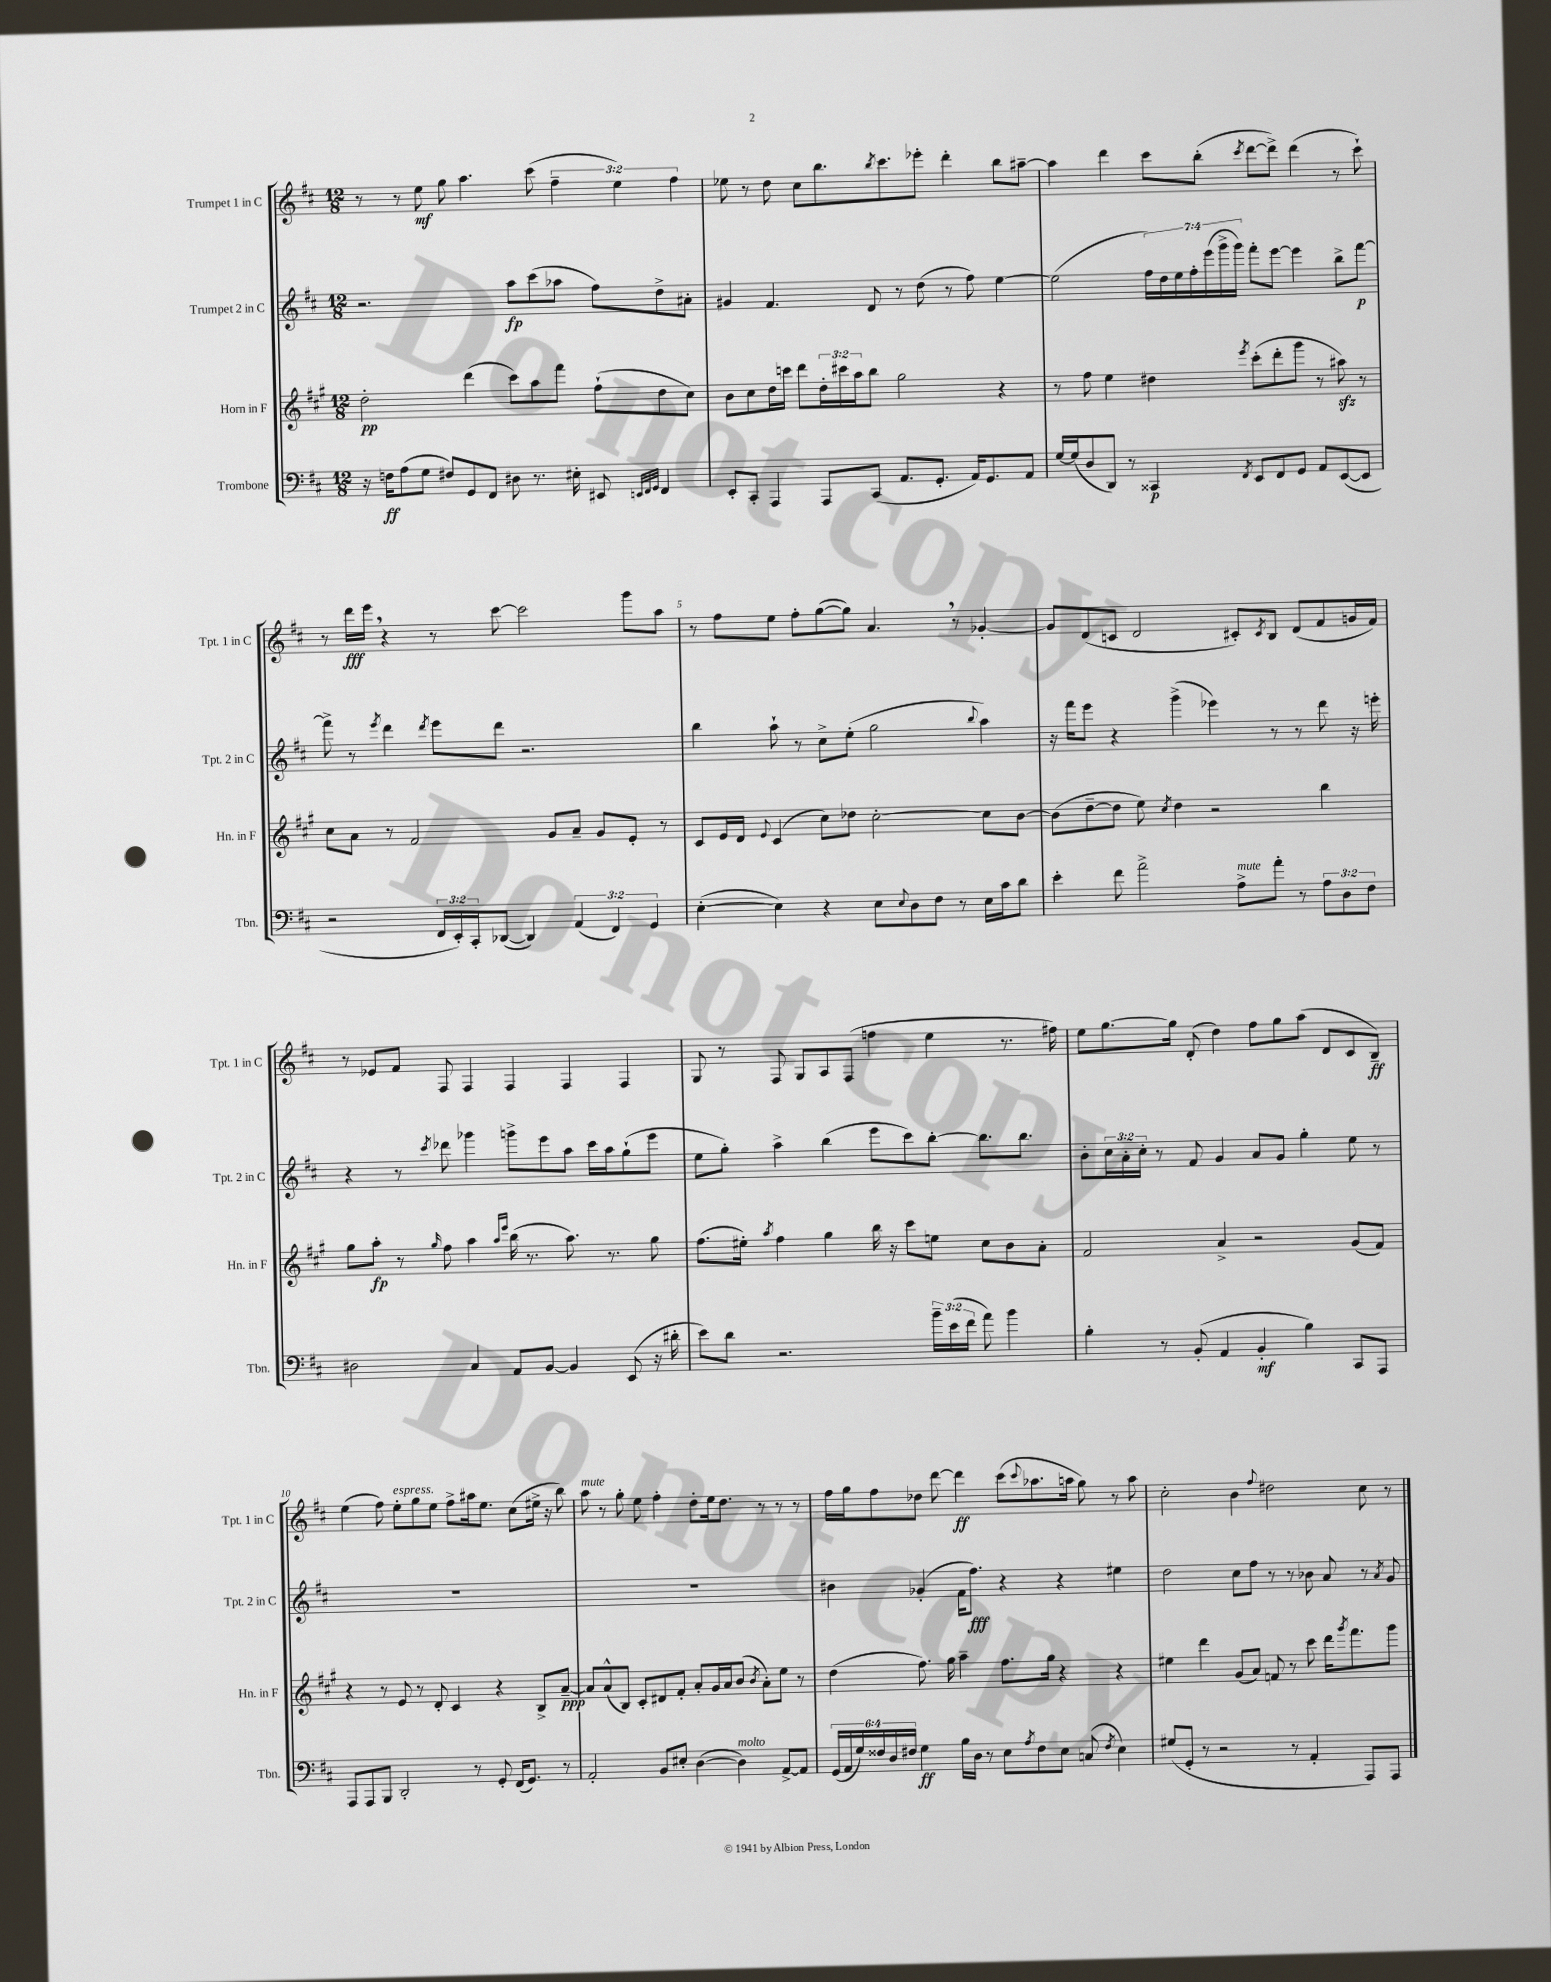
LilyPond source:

<<
\new StaffGroup <<
\new Staff = "s0" \with { instrumentName = "Trumpet 1 in C" shortInstrumentName = "Tpt. 1 in C" } {
    \clef treble \key d \major \numericTimeSignature \time 12/8 \override Staff.TupletNumber.text = #tuplet-number::calc-fraction-text
    r8 r8 e''8\mf g''8 a''4. cis'''8( \tuplet 3/2 { fis''4-- e''4) fis''4 } |
    ees''8 r8 d''8 cis''8 b''8. \acciaccatura { b''8 } cis'''8. ees'''8-. d'''4-. b''8 ais''8~-- |
    ais''4 d'''4 cis'''8 b''8-.( \acciaccatura { cis'''8 } d'''8~ d'''8->) d'''4( r8 cis'''8-!) |
    r8 d'''16\fff e'''16 \breathe r4 r8 cis'''8~ cis'''2 g'''8 a''8 |
    r8 fis''8 e''8 fis''8-. g''8~( g''8) a'4. \breathe r8 ges'4~-. |
    ges'8 d'8( c'8 d'2 cis'8-.) \acciaccatura { cis'8 } b8 d'8( fis'8 g'16 fis'16) |
    r8 ees'8 fis'8 fis8 fis4 fis4 fis4 fis4 |
    g8 r8 fis8 g8 a8 fis8( f''4 e''4 r8. fis''16) |
    e''8 g''8.~ g''16 d'8-.( d''4) fis''8 g''8 a''8( d'8 cis'8 b8--\ff) |
    e''4( fis''8) e''8-.^\markup { \italic "espress." } g''8 e''8 fis''8-> ais''16 e''8. cis''8( eis''16-> r16 b''8) |
    a''8^\markup { \italic "mute" } r8 g''8-. e''8 fis''4-. d''8-. e''16 d''8. r8 r8 r8 |
    fis''16 g''16 fis''8 des''8 d'''8~ d'''4\ff cis'''8( \appoggiatura { cis'''8 } aes''8. a''16 g''8) r8 a''8 |
    cis''2-. b'4 \appoggiatura { fis''8 } dis''2 cis''8 r8 \bar "|." |
}
\new Staff = "s1" \with { instrumentName = "Trumpet 2 in C" shortInstrumentName = "Tpt. 2 in C" } {
    \clef treble \key d \major \numericTimeSignature \time 12/8 \override Staff.TupletNumber.text = #tuplet-number::calc-fraction-text
    r2. a''8\fp cis'''8( aes''8 fis''8) d''8-> ais'8-. |
    gis'4 fis'4. d'8 r8 d''8( r8 fis''8) e''4~ |
    e''2( \tuplet 7/4 { fis''16) d''16 e''16 fis''16-. e'''16( g'''16-> g'''16) } fis'''8-. e'''8~ e'''4 b''8-> fis'''8~\p |
    fis'''8-> r8 \acciaccatura { e'''8 } d'''4 \acciaccatura { d'''8 } e'''8 d'''8 r2. |
    b''4 a''8-! r8 cis''8-> e''8-.( g''2 \appoggiatura { b''8 } a''4) |
    r16 fis'''16 e'''8 r4 g'''4->( ees'''4) r8 r8 d'''8 r16 e'''16-. |
    r4 r8 \acciaccatura { cis'''8 } des'''8 ges'''4 g'''8-> e'''8 a''8 cis'''16 a''16 g''8-!( e'''8 |
    e''8 g''8-.) a''4-> b''4( e'''8 cis'''8) b''8~-. b''8. b''8. |
    b'8-. \tuplet 3/2 { cis''16 a'16-. cis''16-. } r8 fis'8 g'4 a'8 g'8 g''4-. e''8 r8 |
    R1. |
    R1. |
    bis'4 ges'4-.( fis'16 fis''8.\fff) r4 r4 eis''4 |
    d''2 cis''8 fis''8 r8 r8 bes'8 a'8 r8 \acciaccatura { a'8 } g'8 \bar "|." |
}
\new Staff = "s2" \with { instrumentName = "Horn in F" shortInstrumentName = "Hn. in F" } {
    \clef treble \key a \major \numericTimeSignature \time 12/8 \override Staff.TupletNumber.text = #tuplet-number::calc-fraction-text
    d''2-.\pp d'''4( cis'''8) a''8 fis'''8 fis''8-!( d''8 cis''8) |
    b'8 cis''8 d''16 c'''16 d'''8 \tuplet 3/2 { d''16-. cis'''16 a''16 } b''8 gis''2 r4 |
    r8 fis''8 e''4 dis''4 \acciaccatura { e'''8 } cis'''8-.( d'''8-. gis'''8 r8 ais''8\sfz) r8 |
    cis''8 a'8 r8 fis'2 gis'8 a'8-- gis'8 e'8-. r8 |
    cis'8 e'16 d'16 \appoggiatura { e'8 } cis'4( cis''8) des''8 cis''2~-. cis''8 b'8~ |
    b'8( d''8~-- d''8 e''8) \acciaccatura { cis''8 } d''4 r2 b''4 |
    gis''8 a''8-.\fp r8 \grace { gis''16 } fis''8 a''4 \grace { a''16 e'''16 } b''16( r8. a''8.) r8. gis''8 |
    fis''8.( eis''16-.) \acciaccatura { a''8 } fis''4 gis''4 b''16 r16 cis'''8 e''8 cis''8 b'8 a'8-. |
    fis'2 a'4-> r2 gis'8( fis'8) |
    r4 r8 e'8 r8 d'8-. cis'4 r4 b8-> a'8~--\ppp |
    a'8 a'8-^( b8) cis'8-. dis'8 fis'8-. a'8-. gis'16 a'16 b'8( \acciaccatura { b'8 } a'8-.) e''8 r8 |
    d''4( fis''8.) gis''16 a''4-- fis''8. gis''16 r4 r4 |
    eis''4 d'''4 gis'8( a'8) f'8 r8 cis'''8 d'''16 \acciaccatura { gis'''8 } fis'''8. gis'''8 \bar "|." |
}
\new Staff = "s3" \with { instrumentName = "Trombone" shortInstrumentName = "Tbn." } {
    \clef bass \key d \major \numericTimeSignature \time 12/8 \override Staff.TupletNumber.text = #tuplet-number::calc-fraction-text
    r16 f16\ff a8( g8 fis8) g,8 fis,8 dis8 r8. eis16-. eis,8 \grace { e,32 fis,32 g,32 } fis,4 |
    e,8-. cis,8-. a,,4 a,,8 cis,8( a,8. g,8.-. a,16) g,8. a,8 |
    g16~ g16( d8 d,8) r8 cisis,4\p \acciaccatura { fis,8 } e,8 fis,8 g,8 a,8 e,8~( e,8 |
    r2 \tuplet 3/2 { fis,16 e,16-.) cis,16-. } des,8~( des,4) \tuplet 3/2 { a,4( fis,4) g,4 } |
    e4~-.( e4) r4 e8 \appoggiatura { e8 } d8 fis8 r8 e16 cis'16 d'8 |
    e'4-. fis'8 a'2-> a8->^\markup { \italic "mute" } a'8-. r8 \tuplet 3/2 { a8 d8 fis8 } |
    dis2 cis4 a,8 b,8~ b,4 e,8( r16 dis'16-. |
    e'8) d'8 r2. \tuplet 3/2 { b'16-- e'16( fis'16 } a'8) b'4 |
    b4-. r8 b,8-.( a,4 b,4-.\mf b4) cis,8 a,,8 |
    a,,8 a,,8 b,,8 d,2-. r8 g,8-. fis,16( g,8.) r8 |
    a,2-. b,8 eis8-. d4~( d4^\markup { \italic "molto" }) a,8~-> a,8 |
    \tuplet 6/4 { g,16( a,16 g16) fisis16 d16 fis16 } g4\ff b16 d16 r8 e8 \acciaccatura { a8 } fis8 e8 c8( \acciaccatura { fis8 } e4) |
    gis8( g,8-. r8 r2 r8 a,4-. a,,8) a,,8 \bar "|." |
}
>>
>>
\layout { \context { \Score \override BarNumber.break-visibility = ##(#f #t #t) barNumberVisibility = #(every-nth-bar-number-visible 5) } }
